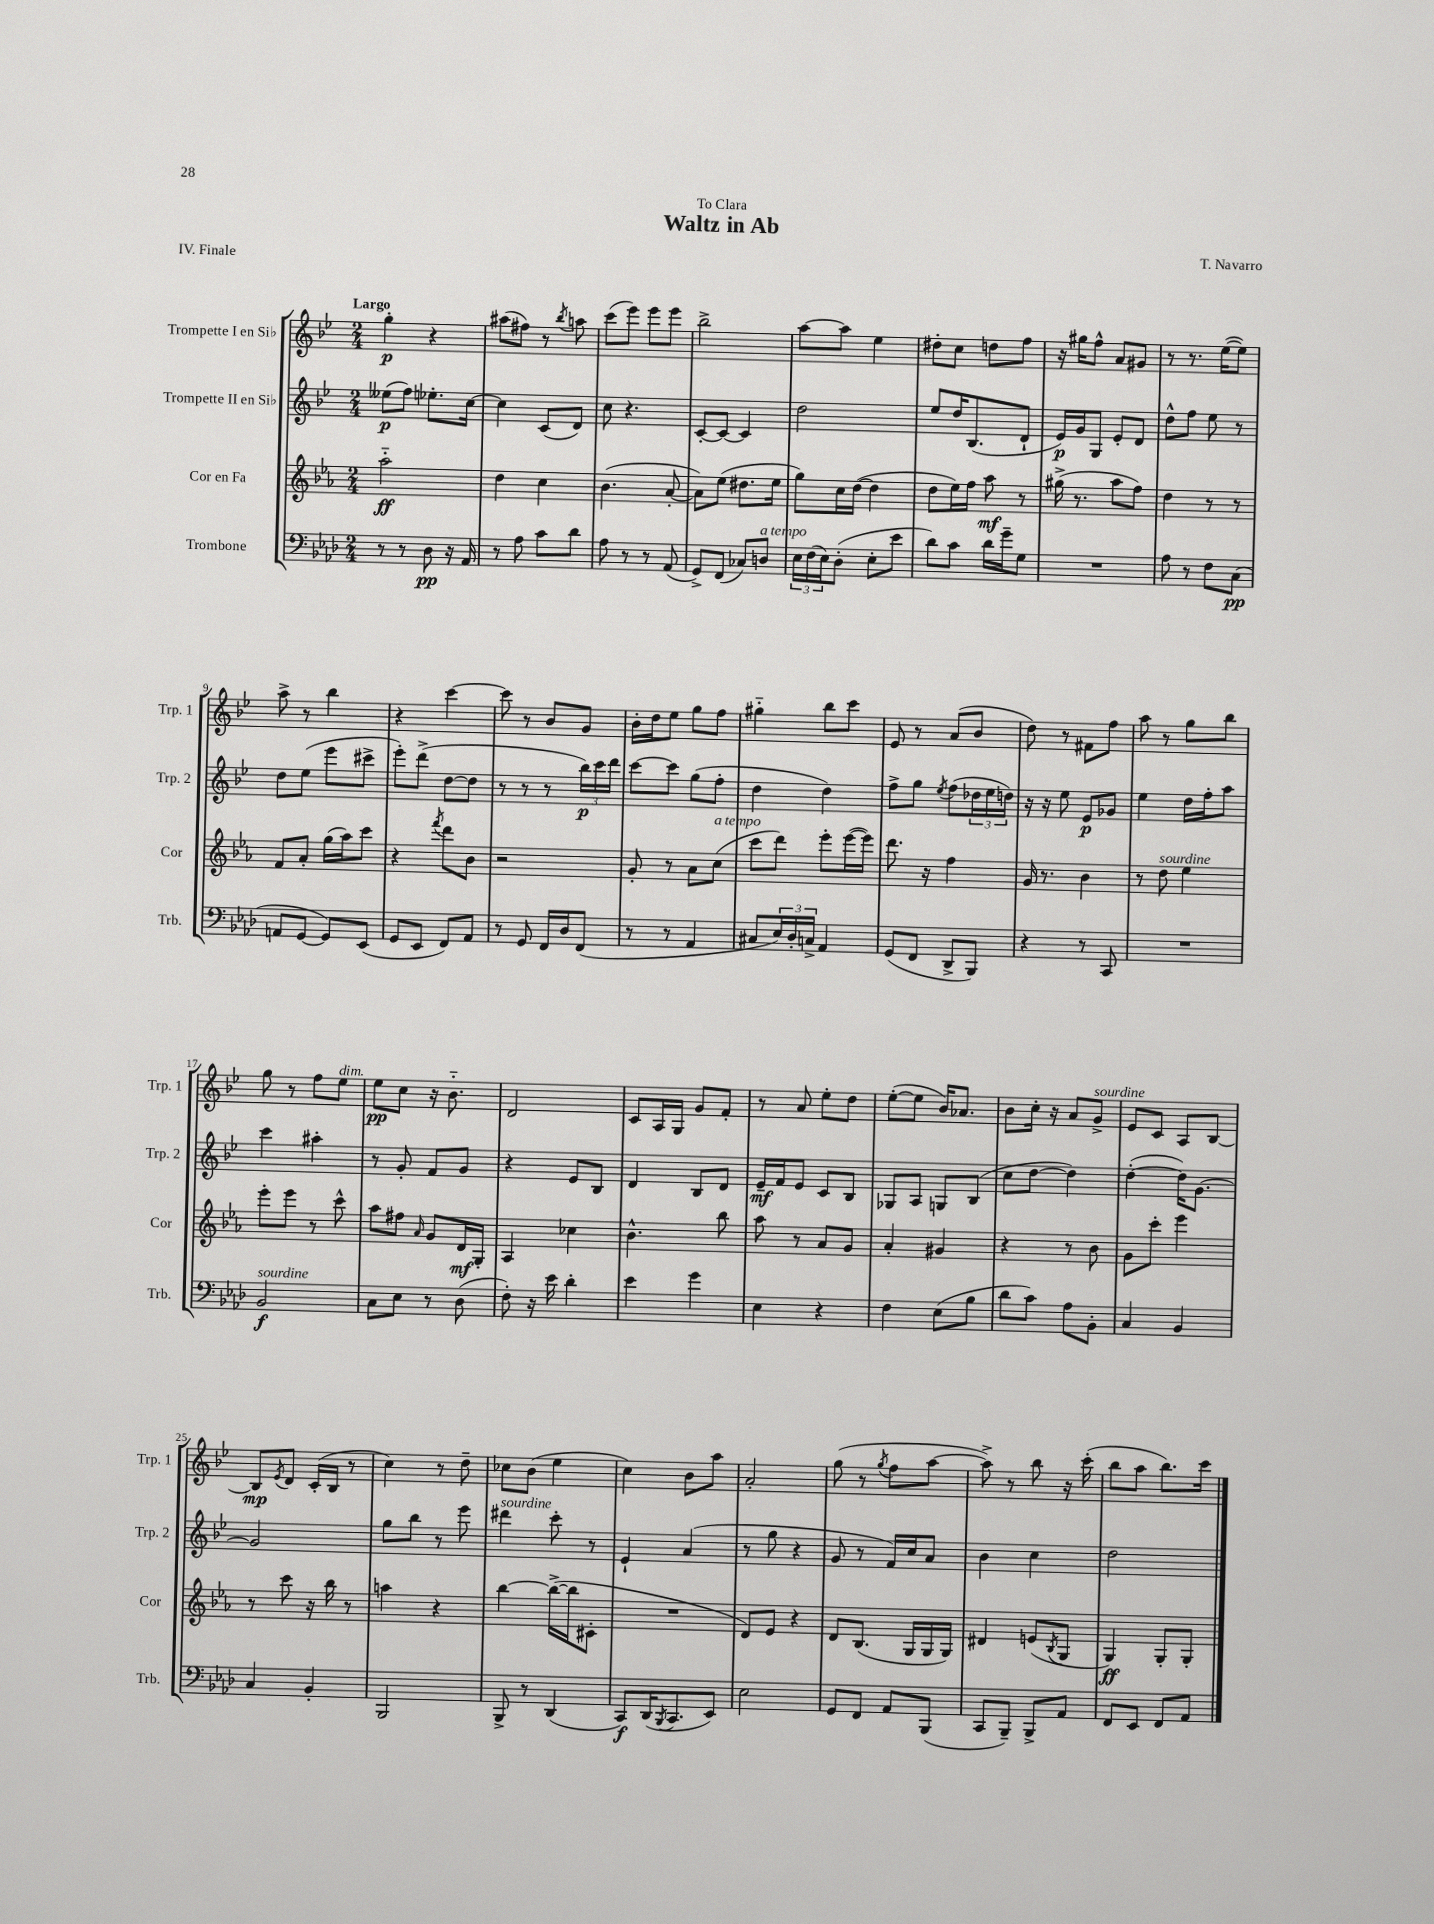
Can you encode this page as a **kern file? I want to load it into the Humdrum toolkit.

**kern	**kern	**kern	**kern
*staff4	*staff3	*staff2	*staff1
*clefF4	*clefG2	*clefG2	*clefG2
*k[b-e-a-d-]	*k[b-e-a-]	*k[b-e-]	*k[b-e-]
*M2/4	*M2/4	*M2/4	*M2/4
8r	2aa-'~	(8ee--	4gg'
8r	.	8ff)	.
8D-	.	8.ee-'	4r
16r	.	.	.
16AA-	.	[16cc	.
=	=	=	=
8r	4dd	4cc]	(8aa#
8A-	.	.	8ff#)
8c	4cc	(8c	8r
.	.	.	8qbb-
8d-	.	8d)	8aa
=	=	=	=
8A-	(4.b-	8cc	(8ccc
8r	.	4.r	8eee-)
8r	.	.	8eee-
(8AA-	[8a-'	.	8eee-
=	=	=	=
8GG^)	8a-])	[8c'	2bb-^
(8FF	(8ee-	8c_	.
8C-)	8.dd#	4c]	.
8D	.	.	.
.	16ee-	.	.
=	=	=	=
24E-	8gg)	2dd	[8aa
(24F	.	.	.
24E-)	.	.	.
(8D-'	16cc	.	8aa]
.	([16dd	.	.
8E-'	4dd]	.	4ee-
8e-	.	.	.
=	=	=	=
8d-)	8dd	8ee-	8dd#'
8c	16ee-)	16dd	8cc
.	16ff	(8.B-	.
16d-	8aa-	.	8dd
16g~	.	.	.
8G	8r	8d`	8ff
=	=	=	=
2r	(16gg#^	16e-)	16r
.	8.r	16g	16gg#
.	.	8G	8ff^^
.	8aa-	8e-'	8a
.	8ff)	8d	8g#
=	=	=	=
8A-	4dd	8dd^^	8r
8r	.	8ff	8.r
8F	8r	8ee-	.
.	.	.	([16ee-
(8C	8r	8r	8ee-])
=	=	=	=
8AA	8f	8dd	8aa^
[8GG	8a-'	(8ee-	8r
8GG])	(16gg	8eee-	4bb-
.	16aa-)	.	.
(8EE-	8ccc	8ccc#^	.
=	=	=	=
8GG	4r	8eee-')	4r
8EE-	.	(8ddd^	.
.	8qfff	.	.
8FF)	8ddd	[8dd	[4ccc
8AA-	8b-	8dd]	.
=	=	=	=
8r	2r	8r	8ccc]
8GG	.	8r	8r
16FF	.	8r	8b-
16D-	.	.	.
(8FF	.	24bb-)	8g
.	.	24ccc	.
.	.	24ddd	.
=	=	=	=
8r	8g'	[8ccc	16b-'
.	.	.	16dd
8r	8r	8ccc]	8ee-
4AA-	8a-	(8gg	8gg
.	(8cc	8ff'	8ff
=	=	=	=
8C#	8ccc	4dd	4gg#'~
24E-)	8ddd)	.	.
24D-'	.	.	.
24C^	.	.	.
4AA-	8eee-'	4dd)	8bb-
.	([16eee-	.	8ccc
.	16eee-])	.	.
=	=	=	=
(8GG	8.ddd	8ff^	8e-
8FF	.	8gg	8r
.	16r	.	.
.	.	8qee-	.
8DD-^	4ff	(8ff	(8a
8BBB-)	.	24dd-	8b-
.	.	24ee-	.
.	.	24dd)	.
=	=	=	=
4r	16g	16r	8dd)
.	8.r	16r	.
.	.	8ee-	8r
8r	4b-	8e-	8f#
8CC	.	8g-	8ff
=	=	=	=
2r	8r	4ee-	8aa
.	8dd	.	8r
.	4ee-	16dd	8gg
.	.	16ff'	.
.	.	8aa	8bb-
=	=	=	=
2BB-	8eee-'	4ccc	8gg
.	8eee-	.	8r
.	8r	4aa#'	8ff
.	8ccc^^	.	8ee-
=	=	=	=
8C	8aa-	8r	8ee-
8E-	8ff#	8g'	8cc
.	16qqa-	.	.
8r	8g	8f	16r
.	.	.	8.b-'~
(8D-	16d	8g	.
.	16G'	.	.
=	=	=	=
8F')	4A-	4r	2d
16r	.	.	.
16e-	.	.	.
4d-'	4cc-	8e-	.
.	.	8B-	.
=	=	=	=
4e-	4.b-^^	4d	8c
.	.	.	16A
.	.	.	16G
4g	.	8B-	8g
.	8bb-	8d	8f'
=	=	=	=
4E-	8aa-	16e-~	8r
.	.	16f	.
.	8r	8e-	8a
4r	8a-	8c	8ee-'
.	8g	8B-	8dd
=	=	=	=
4F	4a-'	8G-	([8ee-'
.	.	8A	8ee-]
(8E-	4g#	8G	16b-)
.	.	.	8.a-
8B-	.	(8B-	.
=	=	=	=
8d-	4r	8cc	8b-
8c)	.	[8dd	16cc'
.	.	.	16r
8A-	8r	4dd])	8a
8BB-'	8b-	.	8g^
=	=	=	=
4C	8g	([4dd'	8e-
.	8ccc'	.	8c
4BB-	4eee-	16dd])	8A
.	.	[8.g	.
.	.	.	[8B-
=	=	=	=
4C	8r	2g]	8B-]
.	.	.	8qe-
.	8ccc	.	8d
4BB-'	16r	.	(16c'
.	16bb-	.	16B-
.	8r	.	8r
=	=	=	=
2BBB-	4aa	8gg	4cc)
.	.	8bb-	.
.	4r	8r	8r
.	.	8eee-	8dd~
=	=	=	=
8BBB-^	[4bb-	4ddd#	8cc-
8r	.	.	(8b-
(4DD-	(16bb-^_	8ccc'	4ee-
.	16bb-]	.	.
.	8c#'	8r	.
=	=	=	=
8CC)	2r	4e-`	4cc)
(16DD-	.	.	.
8qBBB-	.	.	.
8.CC	.	.	.
.	.	(4a	8b-
8EE-)	.	.	8aa
=	=	=	=
2E-	8d)	8r	2a'
.	8e-	8gg	.
.	4r	4r	.
=	=	=	=
8GG	8d	8g	(8gg
8FF	(8.B-	8r	8r
.	.	.	8qgg
8AA-	.	16f)	8ff
.	16G	16cc	.
(8BBB-	16G	8a	[8aa
.	16G)	.	.
=	=	=	=
8CC	4d#	4b-	8aa^])
8BBB-~)	.	.	8r
8BBB-^	(8e	4cc	8bb-
.	8qB-	.	.
8AA-	8G	.	16r
.	.	.	(16ccc'
=	=	=	=
8FF	4G)	2dd	8bb-
8EE-	.	.	8aa
8FF	8G'	.	8.bb-)
8AA-	8G'	.	.
.	.	.	16ccc
==	==	==	==
*-	*-	*-	*-
